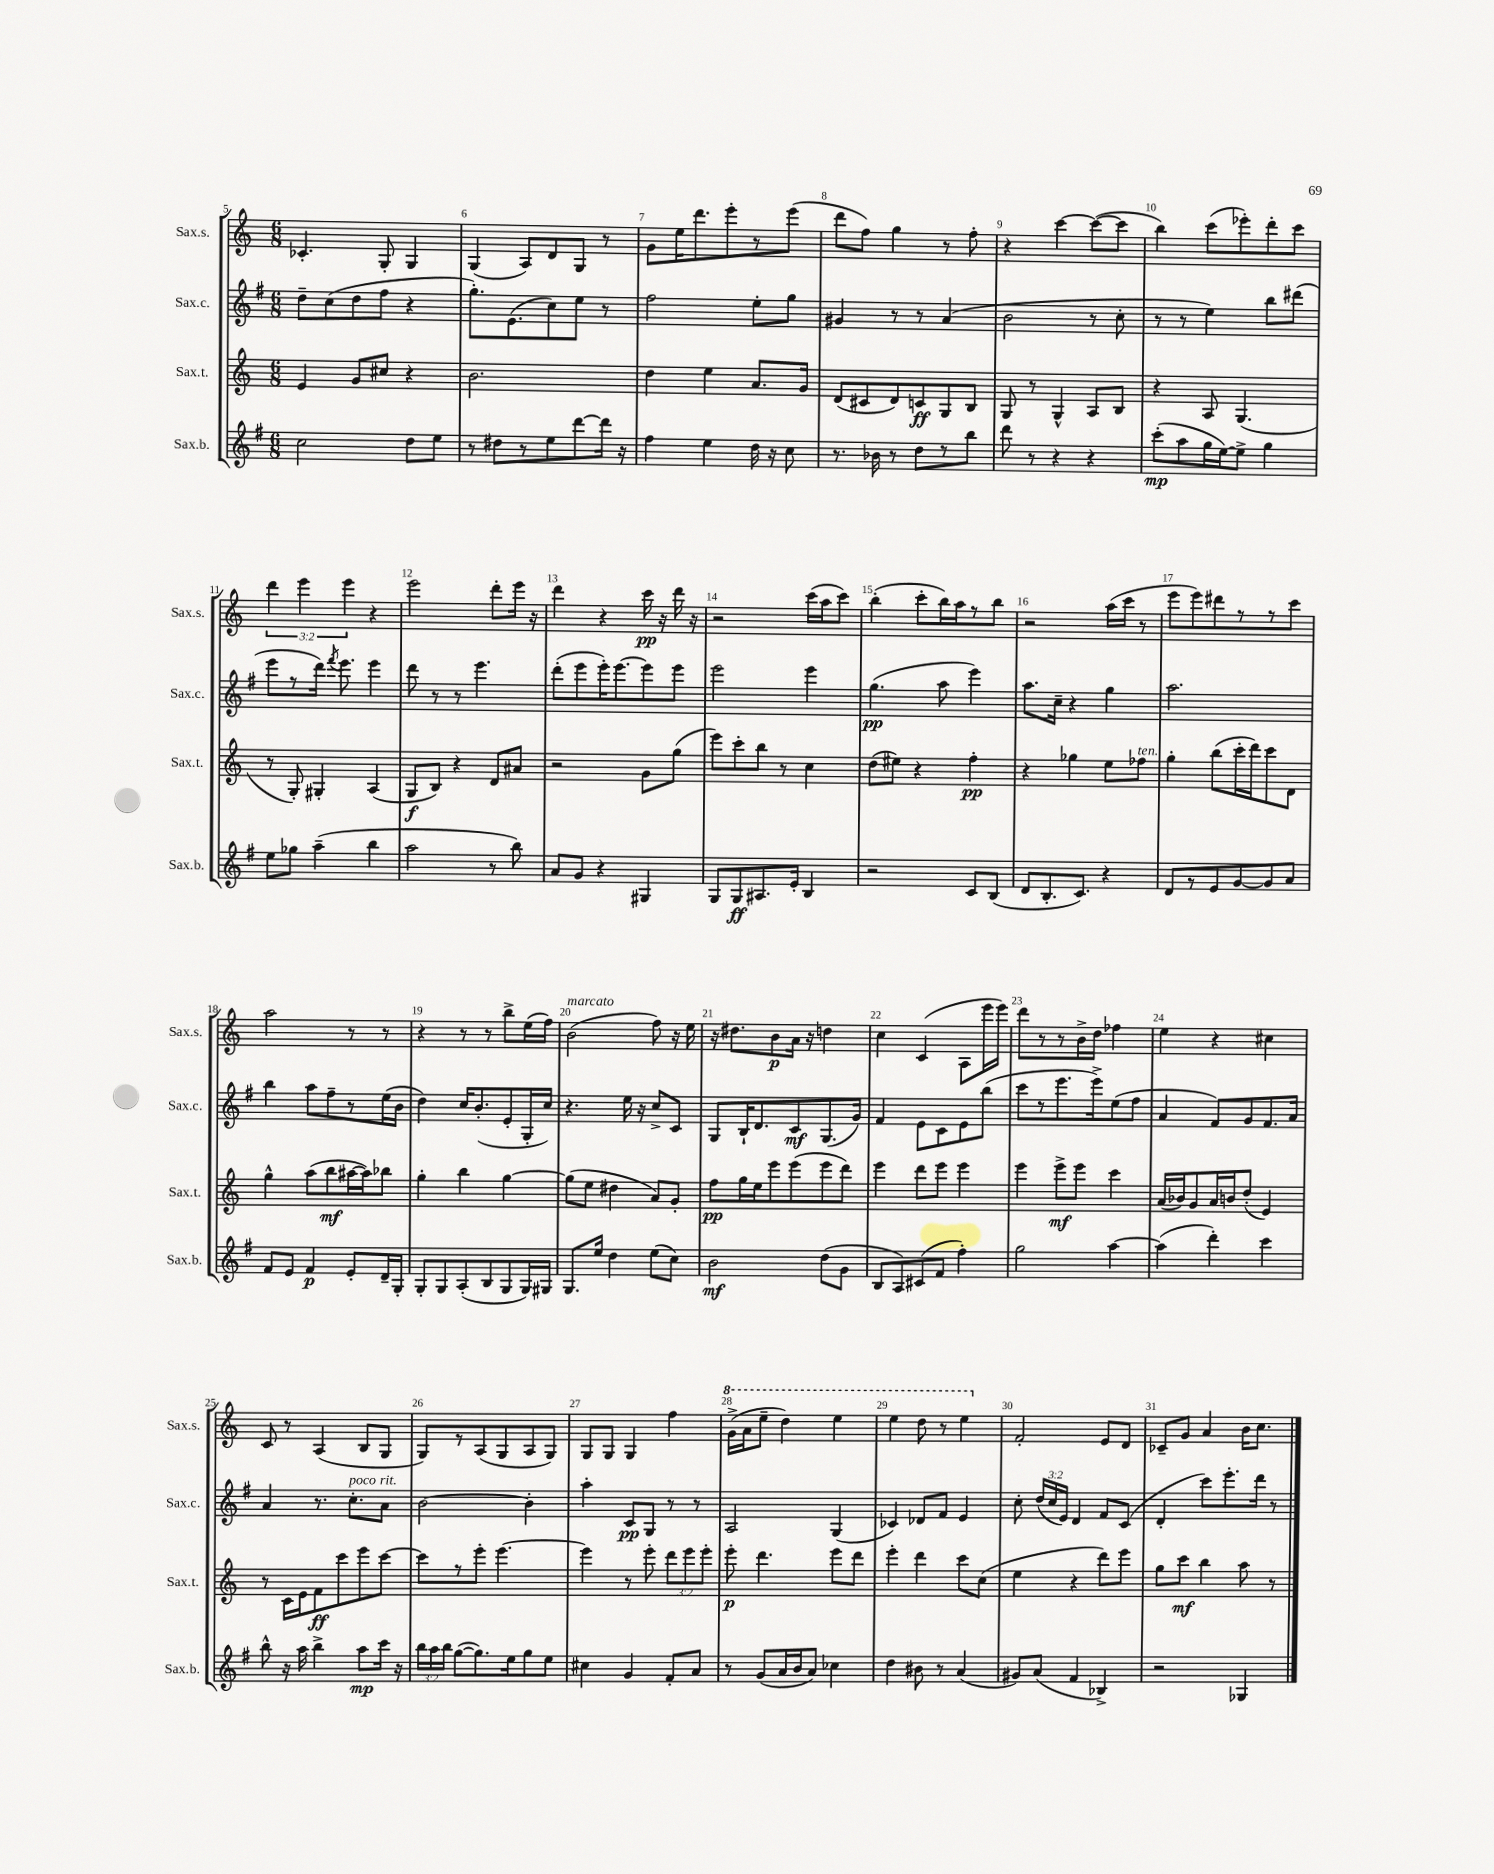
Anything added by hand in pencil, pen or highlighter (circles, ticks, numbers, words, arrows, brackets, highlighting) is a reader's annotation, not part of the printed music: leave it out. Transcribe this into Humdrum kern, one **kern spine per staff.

**kern	**kern	**kern	**kern
*staff4	*staff3	*staff2	*staff1
*clefG2	*clefG2	*clefG2	*clefG2
*k[f#]	*k[]	*k[f#]	*k[]
*M6/8	*M6/8	*M6/8	*M6/8
2cc	4e	8dd~	4.c-'
.	.	(8cc	.
.	8g	8dd	.
.	8cc#	8ff#	8G'
8dd	4r	4r	4G
8ee	.	.	.
=	=	=	=
8r	2.b	8.gg')	(4G
8dd#	.	.	.
.	.	(8.e	.
8r	.	.	8A)
8ee	.	8cc)	8d
[8ddd	.	8ee	8G
16ddd]	.	8r	8r
16r	.	.	.
=	=	=	=
4ff#	4dd	2ff#	8g
.	.	.	16ee
.	.	.	8.ddd
4ee	4ee	.	.
.	.	.	8eee'
16dd	8.a	8ee'	8r
16r	.	.	.
8cc	.	8gg	(8eee
.	16g	.	.
=	=	=	=
8.r	(8d	4g#	8ddd
.	8c#	.	8ff)
16b-	.	.	.
8r	8d)	8r	4gg
8dd	8c	8r	.
8r	8G	(4a	8r
8bb	8B	.	8ff'
=	=	=	=
8ddd	8G	2b	4r
8r	8r	.	.
4r	4G^^	.	[4ccc
4r	8A	8r	(8ccc_
.	8B	8cc'	8ccc]
=	=	=	=
(8ccc'	4r	8r	4bb)
8aa	.	8r	.
16gg	8A	4ee)	(8ccc
[16ee)	.	.	.
8ee^]	(4.G	.	8eee-')
4gg	.	8bb	8ddd'
.	.	(8ddd#	8ccc
=	=	=	=
8ee	8r	8eee	6ddd
8gg-	8G')	8r	.
.	.	.	6eee
(4aa~	4G#'	16ddd)	.
.	.	8qfff#	.
.	.	8.eee	.
.	.	.	6eee
4bb	(4A	4eee	4r
=	=	=	=
2aa	8G	8ddd	2eee
.	8B)	8r	.
.	4r	8r	.
.	.	4.eee	.
8r	8d	.	8ddd'
8bb)	8a#	.	16eee
.	.	.	16r
=	=	=	=
8a	2r	(8ddd'	4ddd
8g	.	8eee	.
4r	.	16eee')	4r
.	.	[8.eee	.
4G#	8g	8eee]	16ccc
.	.	.	16r
.	(8gg	8eee	16ddd
.	.	.	16r
=	=	=	=
8G	8eee)	2eee	2r
8G	8ccc'	.	.
8.A#	8bb	.	.
.	8r	.	.
16e'	.	.	.
4B	4cc	4eee	(16ccc
.	.	.	16aa
.	.	.	8ccc)
=	=	=	=
2r	(8dd	(4.gg	(4bb'
.	8ee#)	.	.
.	4r	.	8ccc'
.	.	8aa	16bb)
.	.	.	16aa
8c	4ff'	4eee)	8r
(8B	.	.	8bb
=	=	=	=
8d	4r	8.aa	2r
8.B'	.	.	.
.	.	16cc~	.
.	4gg-	4r	.
8.c)	.	.	.
4r	8ee	4gg	(16aa
.	.	.	16ccc
.	8ff-	.	8r
=	=	=	=
8d	4gg'	2.aa	8eee
8r	.	.	8eee)
8e	(8bb	.	8ddd#
[8g	16ccc'	.	8r
.	16ddd)	.	.
8g]	8ccc	.	8r
8a	8d	.	8ccc
=	=	=	=
8f#	4gg^^	4bb	2aa
8e	.	.	.
4f#	(8aa	8aa	.
.	8bb	8ff#~	.
8e'	[16aa#	8r	8r
.	16aa#])	.	.
16d~	8bb-	(16ee	8r
16G'	.	16b	.
=	=	=	=
8G'	4gg'	4dd)	4r
8G	.	.	.
(8A'	4bb	16cc	8r
.	.	(8.b'	.
8B	.	.	8r
8G	[4gg	8e'	8bb^
16G)	.	16G'	(16ee
16G#	.	16cc)	16ff)
=	=	=	=
8.G	(8gg]	4.r	(2b
.	8ee	.	.
16ee	.	.	.
4dd	4dd#	.	.
.	.	16ee	.
.	.	16r	.
(8ee	8a)	8cc^	8ff)
8cc)	8g'	8c	16r
.	.	.	16ee
=	=	=	=
2b	8ff	8G	16r
.	.	.	8.dd#
.	16gg	16B`	.
.	16ee	8.d	.
.	8eee	.	8b
.	(8eee	8c	16a
.	.	.	16r
(8dd	8eee	(8.G	4dd
8g	8ddd)	.	.
.	.	16g)	.
=	=	=	=
8B	4eee	4f#	4cc
8A)	.	.	.
(8c#	8ddd	8e	(4c
8f#	8eee	8c	.
4ff#')	4eee	8e	8A
.	.	(8bb	16eee
.	.	.	16eee)
=	=	=	=
2gg	4eee	8ccc	8ddd
.	.	8r	8r
.	8eee^	8.eee	8r
.	8eee	.	16b^
.	.	16eee^)	16dd
[4aa	4ccc	(8ee	4ff-
.	.	8ff#	.
=	=	=	=
(4aa]	(16a	4a	4ee
.	16b-)	.	.
.	8g	.	.
4ddd')	16a	8f#)	4r
.	16b	.	.
.	(8dd'	8g	.
4ccc	4e)	8.f#	4cc#
.	.	16a	.
=	=	=	=
8bb^^	8r	4a	8c
16r	16c	.	8r
16aa	16e	.	.
4bb^	8f	8.r	(4A
.	8ccc	.	.
.	.	8.cc'	.
8aa	8eee	.	8B
16ccc	[8ccc	8a	8G
16r	.	.	.
=	=	=	=
24bb	8ccc]	[2b	8G)
24aa	.	.	.
24bb	.	.	.
([8gg	8r	.	8r
8.gg])	8eee'	.	(8A
.	[4.eee	.	8G
16ee	.	.	.
8gg	.	4b']	8A
8ee	.	.	8G)
=	=	=	=
4cc#	4eee]	4aa'	8G
.	.	.	8G
4g	8r	8c	4G
.	8eee'	8G	.
8f#'	12ddd	8r	4ff
.	12eee	.	.
8a	.	8r	.
.	12eee'	.	.
=	=	=	=
8r	8eee'	2A	(16gg^
.	.	.	16aa
(8g	4.ddd	.	8eee~
16a	.	.	4ddd)
16b	.	.	.
8a)	.	.	.
4cc-	8eee	(4G	4eee
.	8ddd	.	.
=	=	=	=
4dd	4eee'	4c-)	4eee
8b#	4ddd	8d-	8ddd
8r	.	8f#	8r
(4a	8ccc	4e	4eee
.	(8cc	.	.
=	=	=	=
8g#)	4ee	8cc'	2f'
(8a	.	(24dd	.
.	.	24cc	.
.	.	24e)	.
4f#	4r	4d	.
4B-^)	8ddd)	8f#	8e
.	8eee	(8c	8d
=	=	=	=
2r	8gg	4d'	8c-~
.	8ccc	.	8g
.	4bb	8ccc)	4a
.	.	8.eee'	.
4G-	8aa	.	16b
.	.	16ddd	8.cc
.	8r	8r	.
==	==	==	==
*-	*-	*-	*-
